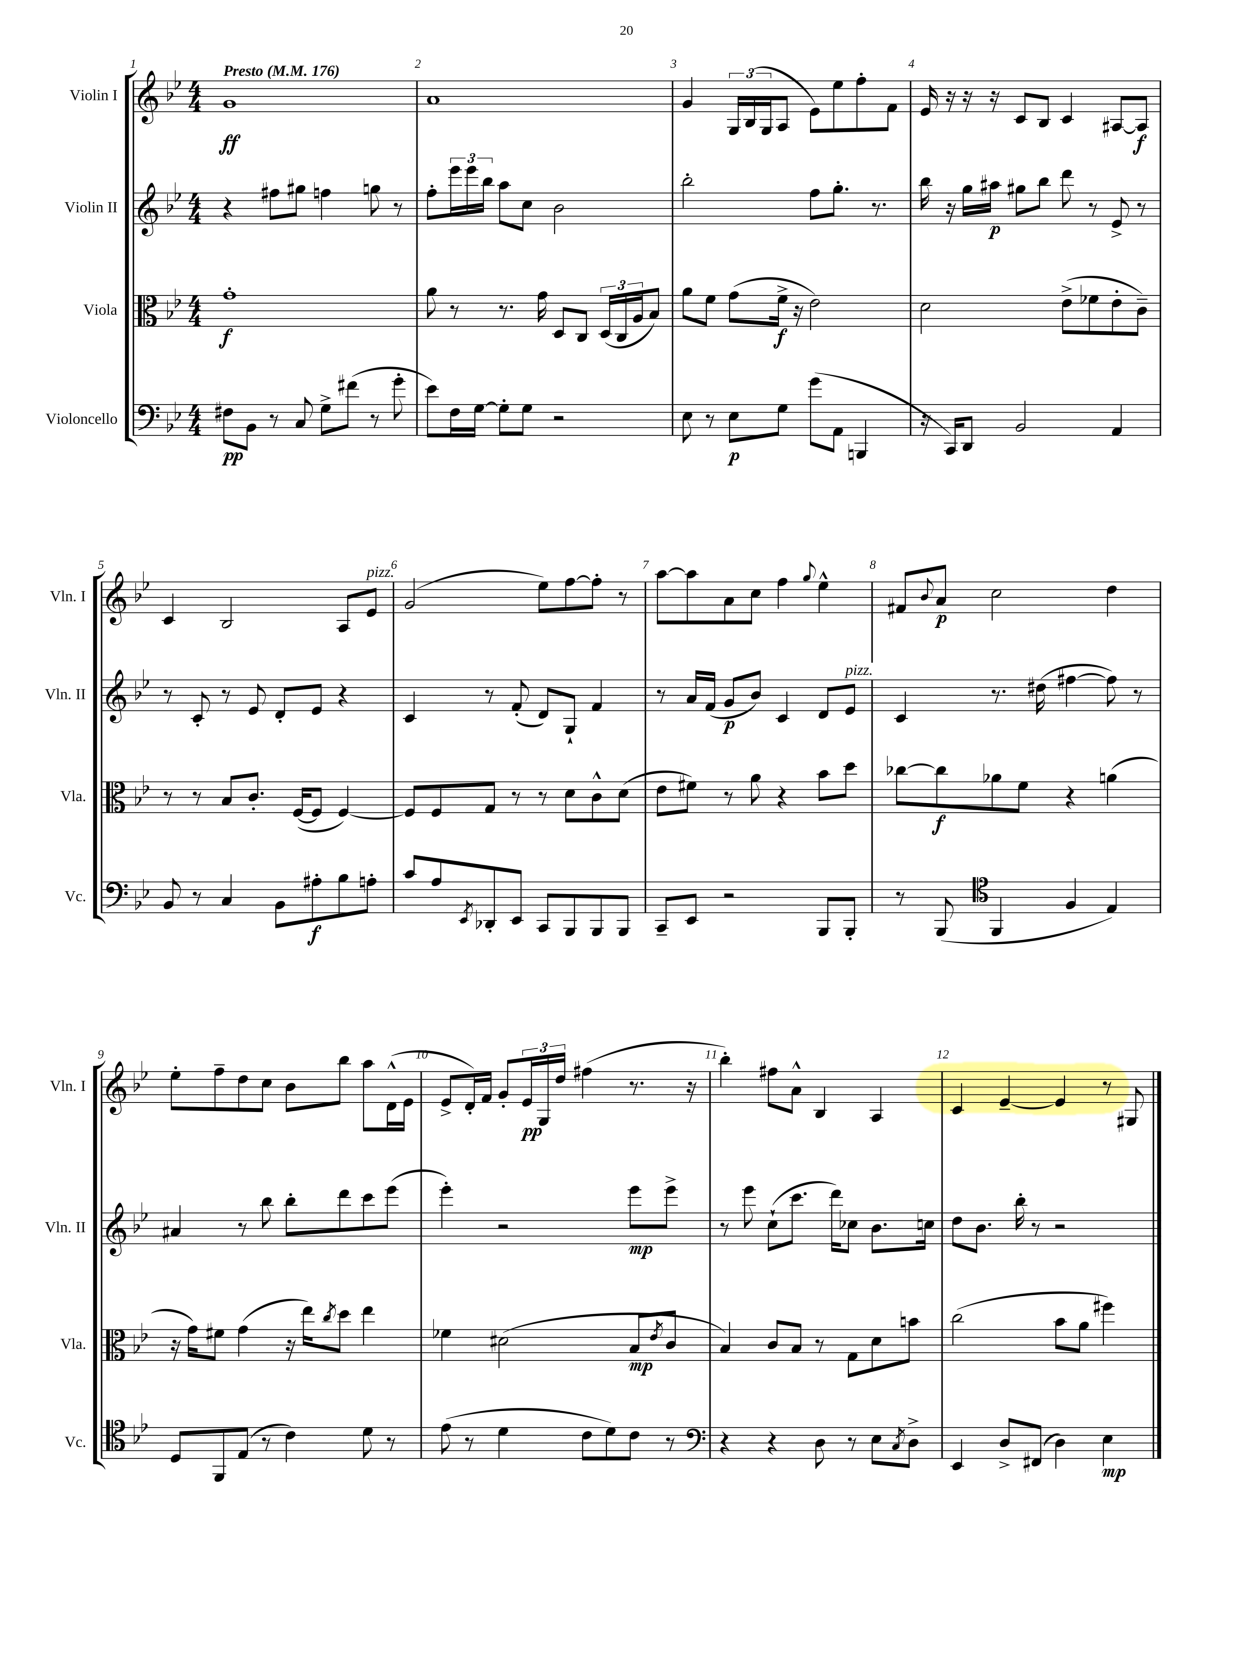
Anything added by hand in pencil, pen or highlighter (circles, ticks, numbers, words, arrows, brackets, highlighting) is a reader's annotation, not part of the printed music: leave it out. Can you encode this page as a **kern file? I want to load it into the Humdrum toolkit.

**kern	**dynam	**kern	**dynam	**kern	**dynam	**kern	**dynam
*part4	*part4	*part3	*part3	*part2	*part2	*part1	*part1
*staff4	*staff4	*staff3	*staff3	*staff2	*staff2	*staff1	*staff1
*I"Violoncello	*	*I"Viola	*	*I"Violin II	*	*I"Violin I	*
*I'Vc.	*	*I'Vla.	*	*I'Vln. II	*	*I'Vln. I	*
*clefF4	*	*clefC3	*	*clefG2	*	*clefG2	*
*k[b-e-]	*	*k[b-e-]	*	*k[b-e-]	*	*k[b-e-]	*
*M4/4	*	*M4/4	*	*M4/4	*	*M4/4	*
*MM176	*	*MM176	*	*MM176	*	*MM176	*
=1	=1	=1	=1	=1	=1	=1	=1
!	!	!	!	!	!	!LO:TX:a:B:t=Presto	!
8F#X\L	pp	1g'	f	4r	.	1g	ff
8BB-\J	.	.	.	.	.	.	.
8r	.	.	.	8ff#X\L	.	.	.
8C/	.	.	.	8gg#X\J	.	.	.
8G^\L	.	.	.	4ffn\	.	.	.
(8f#X\J	.	.	.	.	.	.	.
8r	.	.	.	8ggn\	.	.	.
8g'\	.	.	.	8r	.	.	.
=2	=2	=2	=2	=2	=2	=2	=2
8e-\L)	.	8a\	.	8ff'\L	.	1a	.
16F\L	.	8r	.	24eee-\L	.	.	.
.	.	.	.	24eee-\	.	.	.
[16G\JJ	.	.	.	.	.	.	.
.	.	.	.	24bb-\JJ	.	.	.
8G'\L]	.	8.r	.	8aa\L	.	.	.
8G\J	.	.	.	8cc\J	.	.	.
.	.	16g\	.	.	.	.	.
2r	.	8D/L	.	2b-\	.	.	.
.	.	8C/J	.	.	.	.	.
.	.	(24D/LL	.	.	.	.	.
.	.	24C/	.	.	.	.	.
.	.	24A/J	.	.	.	.	.
.	.	8B-/J)	.	.	.	.	.
=3	=3	=3	=3	=3	=3	=3	=3
8E-\	.	8a\L	.	2bb-'\	.	4g/	.
8r	.	8f\J	.	.	.	.	.
8E-\L	p	(8g\L	.	.	.	24G/LL	.
.	.	.	.	.	.	(24B-/	.
.	.	.	.	.	.	24G/J	.
8G\J	.	16f^\Jk	f	.	.	8A/J	.
.	.	16r	.	.	.	.	.
(8g\L	.	2e-\)	.	8ff\L	.	8e-\L)	.
8AA\J	.	.	.	8.gg'\J	.	8ee-\	.
4BBBn/	.	.	.	.	.	8ff'\	.
.	.	.	.	8.r	.	.	.
.	.	.	.	.	.	8f\J	.
=4	=4	=4	=4	=4	=4	=4	=4
16r	.	2d\	.	16bb-\	.	16e-/	.
16CC/KL)	.	.	.	16r	.	16r	.
8DD/J	.	.	.	16gg\LL	.	16r	.
.	.	.	.	16aa#X\JJ	p	16r	.
2BB-/	.	.	.	8gg#X\L	.	8c/L	.
.	.	.	.	8bb-\J	.	8B-/J	.
.	.	(8e-^\L	.	8ddd\	.	4c/	.
.	.	8f-X\	.	8r	.	.	.
4AA/	.	8e-'\	.	8e-^/	.	[8A#X/L	.
.	.	8c~\J)	.	8r	.	8A#/J]	f
!!LO:LB:g=z
=5	=5	=5	=5	=5	=5	=5	=5
8BB-/	.	8r	.	8r	.	4c/	.
8r	.	8r	.	8c'/	.	.	.
4C/	.	8B-/L	.	8r	.	2B-/	.
.	.	8.c'/J	.	8e-/	.	.	.
8BB-\L	.	.	.	8d'/L	.	.	.
.	.	([16F/KL	.	.	.	.	.
8A#X'\	f	8F/J]	.	8e-/J	.	.	.
8B-\	.	[4F/)	.	4r	.	8A/L	.
!	!	!	!	!	!	!LO:TX:a:i:t=pizz.	!
8An'\J	.	.	.	.	.	8e-/J	.
=6	=6	=6	=6	=6	=6	=6	=6
8c/L	.	8F/L]	.	4c/	.	(2g/	.
8A/	.	8F/	.	.	.	.	.
8qEE-/	.	.	.	.	.	.	.
8DD-X'/	.	8G/J	.	8r	.	.	.
8EE-/J	.	8r	.	(8f'/	.	.	.
8CC/L	.	8r	.	8d/L)	.	8ee-\L)	.
8BBB-/	.	8d\L	.	8G`/J	.	[8ff\	.
8BBB-/	.	8c^^\	.	4f/	.	8ff'\J]	.
8BBB-/J	.	(8d\J	.	.	.	8r	.
=7	=7	=7	=7	=7	=7	=7	=7
8CC~/L	.	8e-\L	.	8r	.	[8aa\L	.
8EE-/J	.	8f#X\J)	.	16a/LL	.	8aa\]	.
.	.	.	.	(16f/JJ	.	.	.
2r	.	8r	.	8g/L	p	8a\	.
.	.	8a\	.	8b-/J)	.	8cc\J	.
.	.	4r	.	4c/	.	4ff\	.
.	.	.	.	.	.	8qqgg/	.
8BBB-/L	.	8b-\L	.	8d/L	.	4ee-^^\	.
!	!	!	!	!LO:TX:a:i:t=pizz.	!	!	!
8BBB-'/J	.	8dd\J	.	8e-/J	.	.	.
=8	=8	=8	=8	=8	=8	=8	=8
8r	.	[8cc-X\L	.	4c/	.	8f#X/L	.
.	.	.	.	.	.	8qqb-/	.
(8BBB-/	.	8cc-\]	f	.	.	8a/J	p
*clefC4	*	*	*	*	*	*	*
4FF/	.	8a-X\	.	8.r	.	2cc\	.
.	.	8f\J	.	.	.	.	.
.	.	.	.	(16dd#X\	.	.	.
4F/	.	4r	.	[4ff#X\	.	.	.
4E-/)	.	(4an\	.	8ff#\])	.	4dd\	.
.	.	.	.	8r	.	.	.
!!LO:LB:g=z
=9	=9	=9	=9	=9	=9	=9	=9
8D/L	.	16r	.	4a#X/	.	8ee-'\L	.
.	.	16g\KL)	.	.	.	.	.
8FF/	.	8f#X\J	.	.	.	8ff~\	.
(8E-/J	.	(4g\	.	8r	.	8dd\	.
8r	.	.	.	8bb-\	.	8cc\J	.
4c\)	.	16r	.	8bb-'\L	.	8b-\L	.
.	.	16ee-\KL)	.	.	.	.	.
.	.	8qcc/	.	.	.	.	.
.	.	8dd\J	.	8ddd\	.	8bb-\J	.
8d\	.	4ee-\	.	8ccc\	.	8aa\L	.
8r	.	.	.	(8eee-\J	.	(16d^^\L	.
.	.	.	.	.	.	16e-\JJ	.
=10	=10	=10	=10	=10	=10	=10	=10
(8e-\	.	4f-X\	.	4eee-'\)	.	8e-^/L	.
8r	.	.	.	.	.	16d'/L)	.
.	.	.	.	.	.	16f/JJ	.
4d\	.	(2d#X\	.	2r	.	8g'/L	.
.	.	.	.	.	.	24e-/L	pp
.	.	.	.	.	.	24G/	.
.	.	.	.	.	.	24dd/JJ	.
8c\L	.	.	.	.	.	(4ff#X\	.
8d\)	.	.	.	.	.	.	.
8c\J	.	8B-/L	mp	8eee-\L	mp	8.r	.
.	.	8qe-/	.	.	.	.	.
8r	.	8c/J	.	8eee-^\J	.	.	.
.	.	.	.	.	.	16r	.
=11	=11	=11	=11	=11	=11	=11	=11
*clefF4	*	*	*	*	*	*	*
4r	.	4B-/)	.	8r	.	4bb-'\)	.
.	.	.	.	8eee-\	.	.	.
4r	.	8c/L	.	(8cc`\L	.	8ff#X\L	.
.	.	8B-/J	.	8.ccc\J	.	8a^^\J	.
8D\	.	8r	.	.	.	4B-/	.
.	.	.	.	16ddd\KL)	.	.	.
8r	.	8G\L	.	8cc-X\J	.	.	.
8E-\L	.	8d\	.	8.b-\L	.	4A/	.
8qC/	.	.	.	.	.	.	.
8D^\J	.	8bn\J	.	.	.	.	.
.	.	.	.	16ccn\Jk	.	.	.
=12	=12	=12	=12	=12	=12	=12	=12
4EE-/	.	(2cc\	.	8dd\L	.	4c/	.
.	.	.	.	8.b-\J	.	.	.
8D^/L	.	.	.	.	.	[4e-~/	.
.	.	.	.	16bb-'\	.	.	.
(8FF#X/J	.	.	.	8r	.	.	.
4D\)	.	8b-\L	.	2r	.	4e-/]	.
.	.	8a\J	.	.	.	.	.
4E-\	mp	4ff#X\)	.	.	.	8r	.
.	.	.	.	.	.	8G#X/	.
==	==	==	==	==	==	==	==
*-	*-	*-	*-	*-	*-	*-	*-
